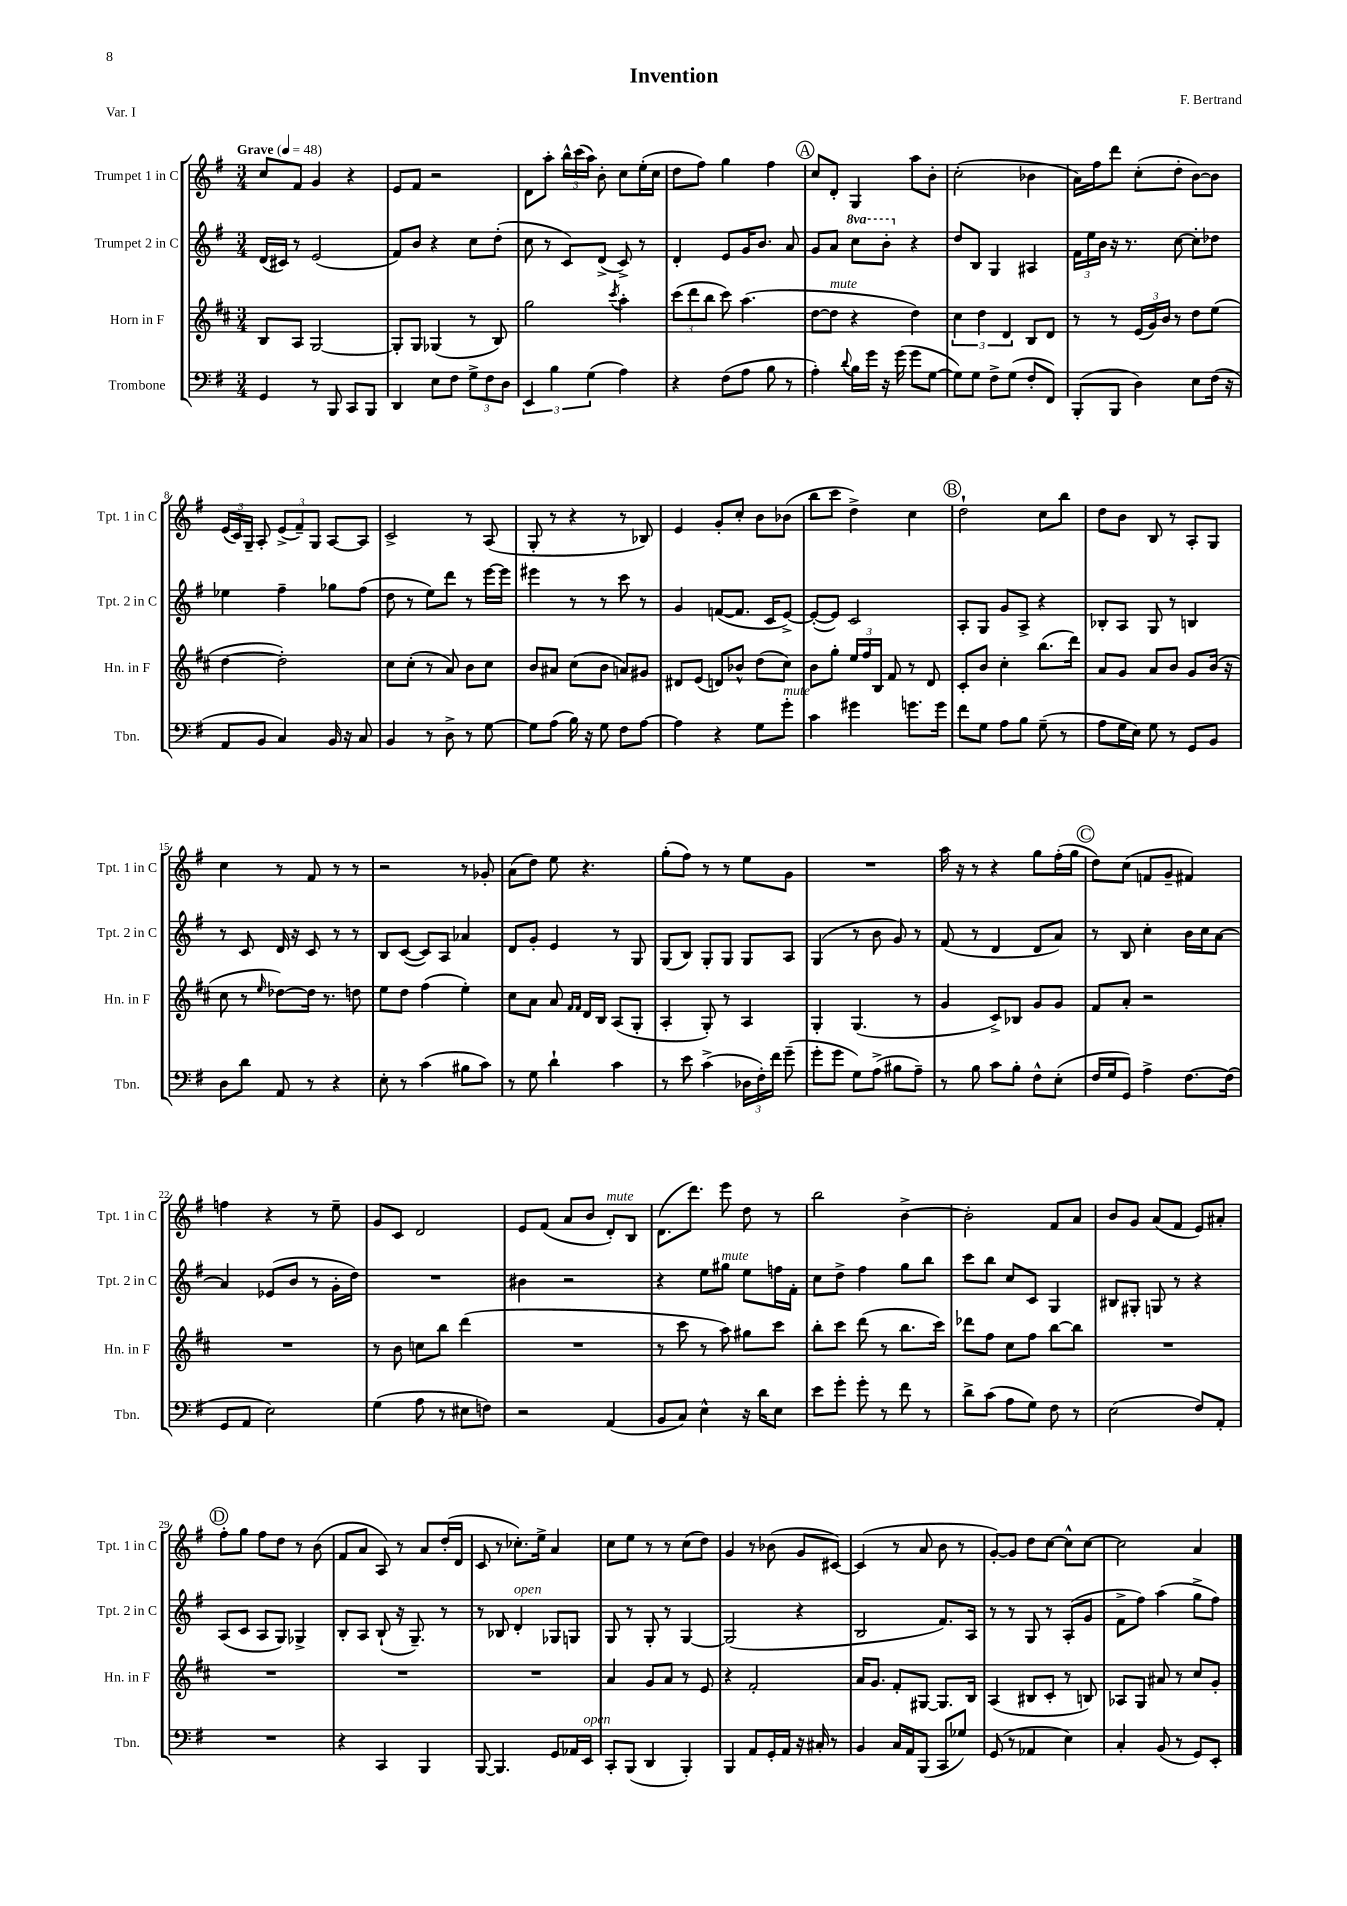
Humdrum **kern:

**kern	**kern	**kern	**kern
*staff4	*staff3	*staff2	*staff1
*clefF4	*clefG2	*clefG2	*clefG2
*k[f#]	*k[f#c#]	*k[f#]	*k[f#]
*M3/4	*M3/4	*M3/4	*M3/4
*MM48	*MM48	*MM48	*MM48
4GG/	8B/L	(16d/LL	8cc/L
.	.	16c#/JJ)	.
.	8A/J	8r	8f#/J
8r	[2G/	(2e/	4g/
8BBB/	.	.	.
8CC/L	.	.	4r
8BBB/J	.	.	.
=	=	=	=
4DD/	8G'/]L	8f#/L)	8e/L
.	8G/J	8b/J	8f#/J
8E\L	(4G-/	4r	2r
8F#\J	.	.	.
12G^\L	8r	8cc\L	.
12F#\	.	.	.
.	8B/)	(8dd'\J	.
12D\J	.	.	.
=	=	=	=
6EE/	2gg\	8cc\	8d\L
.	.	8r	8aa'\J
6B\	.	.	.
.	.	8c/L)	24bb^^\LL
.	.	.	(24ccc\
(6G\	.	.	24aa\JJ)
.	.	(8d^/J	8b'\
.	8qccc#/	.	.
4A\)	4aa'\	8c^/)	8cc\L
.	.	8r	(16ee'\L
.	.	.	16cc\JJ
=	=	=	=
4r	(12ccc#\L	4d'/	8dd\L
.	12ddd\	.	.
.	.	.	8ff#\J)
.	12bb\J	.	.
(8F#\L	8ccc#\)	8e/L	4gg\
8A\J	(4.aa\	16g/K	.
.	.	8.b/J	.
8B\	.	.	4ff#\
8r	.	8a/	.
=	=	=	=
4A'\)	[8dd\L	8g/L	8cc/L
.	8dd\]J	8a/J	8d'/J
8qqd/	.	.	.
16B\LL	4r	8ccc\L	4G/
16g\JJ	.	.	.
16r	.	8bb'\J	.
(16g\	.	.	.
8g\L	4dd\)	4r	8aa\L
[8G\J	.	.	8b'\J
=	=	=	=
8G\]L)	6cc#\	8dd/L	(2cc'\
8G\J	.	8B/J	.
.	6dd\	.	.
8F#^\L	.	4G/	.
.	6d/	.	.
(8G\J	.	.	.
8F#'/L	8B/L	4A#/	4b-\
8FF#/J)	8d/J	.	.
=	=	=	=
(8BBB'/L	8r	24f#\LL	16a\LL)
.	.	24ee\	.
.	.	.	16ff#\J
.	.	24b\JJ	.
8BBB/J	8r	16r	8ddd\J
.	.	8.r	.
4D\)	(24e/LL	.	(8cc'\L
.	24g/)	.	.
.	24b/JJ	.	.
.	8r	[8cc\	8dd'\J
8E\L	8dd\L	8cc'\]L	[8b\L)
(16F#\Jk	(8ee\J	8dd-\J	8b\]J
16r	.	.	.
=	=	=	=
8AA/L	[4dd\	4ee-\	(24e/LL
.	.	.	24c/)
.	.	.	24G~/JJ
8BB/J	.	.	8A'/
4C/)	2dd'\])	4ff#~\	(12e^/L
.	.	.	12f#~/)
.	.	.	12G/J
16BB/	.	8gg-\L	[8A/L
16r	.	.	.
8C/	.	(8ff#\J	8A/]J
=	=	=	=
4BB/	8cc#\L	8dd\	2c^/
.	(8cc#'\J	8r	.
8r	8r	8ee\L)	.
8D^\	8a/)	8ddd\J	.
8r	8b\L	8r	8r
[8G\	8cc#\J	[16eee\LL	(8A/
.	.	16eee\]JJ	.
=	=	=	=
8G\]L	8b/L	4eee#\	8G'/
(8A\J	8a#/J	.	8r
16B\)	(8cc#\L	8r	4r
16r	.	.	.
8G\	8b\J	8r	.
8F#\L	8a/L)	8ccc\	8r
[8A\J	8g#/J	8r	8B-/)
=	=	=	=
4A\]	8d#/L	4g/	4e/
.	(8e/J	.	.
4r	8d/L)	([8f/L	8g'/L
.	8b-^^/J	8.f/]J	8cc'/J
8G\L	(8dd\L	.	8b\L
.	.	16c/LK	.
8g'\J	8cc#\J)	[8e^/J)	(8b-\J
=	=	=	=
4c\	8b\L	(8e'/_L	8bb\L
.	8gg'\J	8e/]J)	8ccc\J
4g#\	24ee/LL	2c/	4dd^\)
.	24ff#/	.	.
.	24B/JJ	.	.
.	8f#/	.	.
8.g\L	8r	.	4cc\
.	8d/	.	.
16g\Jk	.	.	.
=	=	=	=
8f#\L	8c#'/L	8A'/L	2dd`\
8G\J	8b/J	8G/J	.
8A\L	4cc#'\	8g/L	.
8B\J	.	8A^/J	.
(8G~\	(8.bb\L	4r	8cc\L
8r	.	.	8bb\J
.	16ddd\Jk)	.	.
=	=	=	=
8A\L	8a/L	8B-'/L	8dd\L
16G\L	8g/J	8A/J	8b\J
16E\JJ)	.	.	.
8G\	8a/L	8G/	8B/
8r	8b/J	8r	8r
8GG/L	8g/L	4B/	8A'/L
8BB/J	(16b/Jk	.	8G/J
.	16r	.	.
=	=	=	=
8D\L	8cc#\	8r	4cc\
8d\J	8r	8c/	.
.	16qqee/	.	.
8AA/	[8dd-\L)	16d/	8r
.	.	16r	.
8r	16dd-\]Jk	8c/	8f#/
.	8.r	.	.
4r	.	8r	8r
.	8dd\	8r	8r
=	=	=	=
8E'\	8ee\L	8B/L	2r
8r	8dd\J	([8c/J	.
(4c\	(4ff#\	8c/]L)	.
.	.	8A/J	.
8B#\L	4ee'\)	4a-/	8r
8c\J)	.	.	8g-'/
=	=	=	=
8r	8cc#\L	8d/L	(8a\L
8G\	8a\J	8g'/J	8dd\J)
4d`\	8a/	4e/	8ee\
.	16qqf#/LL	.	.
.	16qqf#/JJ	.	.
.	16d/LL	.	4.r
.	16B/JJ	.	.
4c\	(8A/L	8r	.
.	8G'/J	8G/	.
=	=	=	=
8r	4A'/	(8G/L	(8gg'\L
8e\	.	8B/J)	8ff#\J)
(4c^\	8G'/)	8G'/L	8r
.	8r	8G/J	8r
24D-\LL	4A/	8G/L	8ee\L
24F#'\)	.	.	.
24f#\JJ	.	.	.
(8g~\	.	8A/J	8g\J
=	=	=	=
8g'\L	4G'/	(4G/	2.r
8g\J	.	.	.
8G\L)	(4.G/	8r	.
(8A^\J	.	8b\	.
8B#\L	.	8g/)	.
8A~\J)	8r	8r	.
=	=	=	=
8r	4g/	(8f#/	16aa\
.	.	.	16r
8B\	.	8r	8r
8c\L	8c#^/L)	4d/	4r
8B'\J	8B-/J	.	.
8F#^^\L	8g/L	8d/L	8gg\L
(8E'\J	8g/J	8a/J)	(16ff#'\L
.	.	.	16gg\JJ
=	=	=	=
16F#/LL	8f#/L	8r	8dd\L)
16G/J	.	.	.
8GG/J)	8a'/J	8B/	(8cc\J
4A^\	2r	4cc'\	8f/L
.	.	.	8g~/J
[8.F#\L	.	16b\LL	4f#/)
.	.	16cc\J	.
.	.	[8a\J	.
(16F#\]Jk	.	.	.
=	=	=	=
8GG/L	2.r	4a/]	4ff\
8AA/J	.	.	.
2E\)	.	(8e-/L	4r
.	.	8b/J	.
.	.	8r	8r
.	.	16g'\LL	8ee~\
.	.	16dd\JJ)	.
=	=	=	=
(4G\	8r	2.r	8g/L
.	8b\	.	8c/J
8A\	8cc\L	.	2d/
8r	8bb\J	.	.
8E#\L	(4ddd\	.	.
8F\J)	.	.	.
=	=	=	=
2r	2.r	4b#\	8e/L
.	.	.	(8f#/J
.	.	2r	8a/L
.	.	.	8b/J
(4AA/	.	.	8d'/L)
.	.	.	8B/J
=	=	=	=
8BB/L	8r	4r	(8.d\L
8C/J)	8ccc#\	.	.
.	.	.	8.ddd\J)
4E^^\	8r	8ee\L	.
.	8aa\)	8gg#\J	8eee\
16r	8gg#\L	8ee\L	8dd\
16d\LK	.	.	.
8E\J	8ccc#\J	16ff\L	8r
.	.	16f#'\JJ	.
=	=	=	=
8e\L	8bb'\L	8cc\L	2bb\
8g'\J	8ccc#\J	8dd^\J	.
8g'\	(8ddd\	4ff#\	.
8r	8r	.	.
8f#\	8.bb\L	8gg\L	[4b^\
8r	.	8bb\J	.
.	16ccc#\Jk)	.	.
=	=	=	=
8d^\L	8ddd-\L	8ccc\L	2b'\]
(8c\J	8ff#\J	8bb\J	.
8A\L	8cc#\L	8cc/L	.
8G\J)	8ff#\J	8c/J	.
8F#\	[8bb\L	4G/	8f#/L
8r	8bb\]J	.	8a/J
=	=	=	=
(2E\	2.r	8B#/L	8b/L
.	.	8G#'/J	8g/J
.	.	8G/	(8a/L
.	.	8r	8f#/J
8F#/L)	.	4r	8e/L)
8AA'/J	.	.	8a#'/J
=	=	=	=
2.r	2.r	(8A/L	8ff#'\L
.	.	8c/J	8gg\J
.	.	8A/L	8ff#\L
.	.	8G/J)	8dd\J
.	.	4G-^/	8r
.	.	.	(8b\
=	=	=	=
4r	2.r	8B'/L	8f#/L
.	.	8A/J	8a/J
4CC/	.	(8B`/	8A/)
.	.	16r	8r
.	.	8.G~/)	.
4BBB/	.	.	8a/L
.	.	8r	(16dd'/L
.	.	.	16d/JJ
=	=	=	=
[8BBB/	2.r	8r	8c/
4.BBB/]	.	8B-/	8r
.	.	4d'/	8.cc-'\L)
.	.	.	16ee^\Jk
8GG/L	.	8G-/L	4a/
16AA-/L	.	8G/J	.
16EE/JJ	.	.	.
=	=	=	=
8CC'/L	4a/	8G/	8cc\L
(8BBB/J	.	8r	8ee\J
4DD/	8g/L	8G'/	8r
.	8a/J	8r	8r
4BBB'/)	8r	[4G/	(8cc\L
.	8e/	.	8dd\J)
=	=	=	=
4BBB/	4r	(2G/]	4g/
8AA/L	2f#'/	.	8r
16GG'/L	.	.	(8b-\
16AA/JJ	.	.	.
16r	.	4r	8g/L
16C#'/	.	.	.
8r	.	.	[8c#/J)
=	=	=	=
4BB/	16a/LK	2B/	(4c#/]
.	8.g/J	.	.
16C/LL	8f#'/L	.	8r
16AA/J	.	.	.
(8BBB/J	[8G#/J	.	8a/
8CC/L	8.G#/]L	8.f#/L)	8b\
8G-/J)	.	.	8r
.	16B/Jk	16A/Jk	.
=	=	=	=
(8GG/	(4A/	8r	[8g'/L)
8r	.	8r	8g/]J
4AA-/	8B#/L	8G/	8dd\L
.	8c#'/J	8r	[8cc\J
4E\)	8r	(8A'/L	8cc^^\]L
.	8B/)	8g/J	[8cc\J
=	=	=	=
4C'/	8A-/L	8f#^\L	2cc\]
.	8G/J	8ff#\J)	.
(8BB/	8a#/	(4aa\	.
8r	8r	.	.
8GG/L)	8cc#/L	8gg^\L	4a/
8EE'/J	8g'/J	8ff#\J)	.
==	==	==	==
*-	*-	*-	*-
